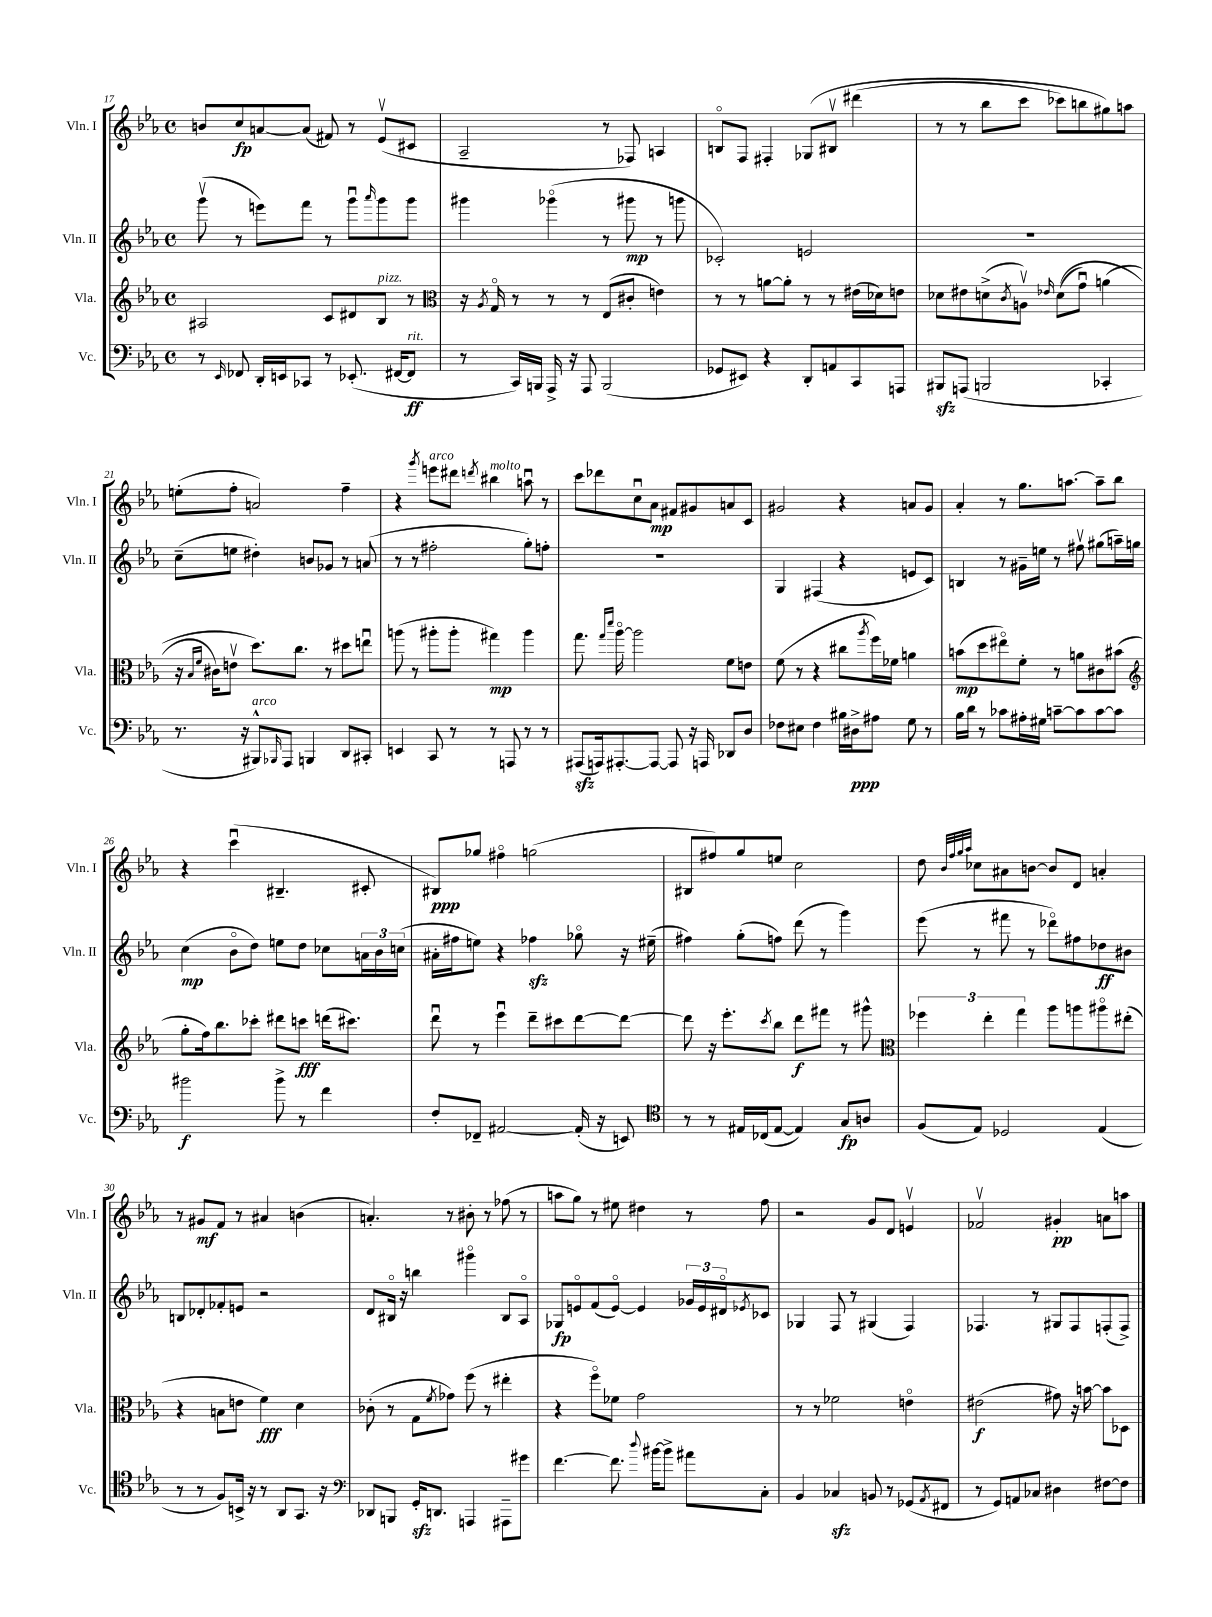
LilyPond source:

<<
\new StaffGroup <<
\new Staff = "s0" \with { instrumentName = "Vln. I" shortInstrumentName = "Vln. I" } {
    \clef treble \key ees \major \defaultTimeSignature \time 4/4
    b'8 c''8\fp a'8~ a'8( fis'8) r8 ees'8\upbow( cis'8 |
    aes2-- r8 fes8) a4 |
    b8\flageolet f8 fis4-. ges8\( bis8\upbow dis'''4( |
    r8 r8 bes''8 c'''8 ces'''8) b''8 gis''8\) a''8 |
    e''8-.( f''8-. a'2) f''4-- |
    r4 \acciaccatura { g'''8 } e'''8^\markup { \italic "arco" } dis'''8 \acciaccatura { d'''8 } bis''4^\markup { \italic "molto" } a''8\downbow r8 |
    c'''8 des'''8 c''8\downbow aes'8\mp fis'8 gis'8 a'8 c'8 |
    gis'2 r4 a'8 gis'8 |
    aes'4-. r8 g''8. a''8.~ a''8-- bes''8 |
    r4 c'''4\downbow( bis4.-- cis'8-. |
    bis8\ppp) ges''8 fis''4\flageolet g''2( |
    bis8 fis''8) g''8 e''8 c''2 |
    d''8 \grace { bes'32 f''32 g''32 aes''32 } ces''8 ais'8 b'8~ b'8 d'8 a'4-. |
    r8 gis'8\mf f'8 r8 ais'4 b'4( |
    a'4.-.) r8 bis'8-. r8 fes''8( r8 |
    a''8 g''8) r8 eis''8 dis''4 r8 f''8 |
    r2 g'8 d'8 e'4\upbow |
    fes'2\upbow gis'4-.\pp a'8 a''8 \bar "|." |
}
\new Staff = "s1" \with { instrumentName = "Vln. II" shortInstrumentName = "Vln. II" } {
    \clef treble \key ees \major \defaultTimeSignature \time 4/4
    g'''8\upbow( r8 e'''8) f'''8 r8 g'''8\downbow \grace { aes'''16 } g'''8 g'''8 |
    gis'''4 ges'''4\flageolet( r8 gis'''8\mp r8 g'''8 |
    ces'2-.) e'2 |
    R1 |
    c''8--( e''8 dis''4-.) b'8 ges'8 r8 a'8( |
    r8 r8 fis''2-. g''8-.) f''8-. |
    R1 |
    g4 fis4( r4 e'8 c'8) |
    b4 r8 gis'16-- e''16 r8 fis''8\upbow gis''8( a''16--) g''16 |
    c''4\mp( bes'8\flageolet d''8) e''8 d''8 ces''8 \tuplet 3/2 { a'16 bes'16 c''16( } |
    ais'16-. fis''16 e''8) r4 fes''4\sfz ges''8\flageolet r16 eis''16--( |
    fis''4) g''8-.( f''8) d'''8( r8 g'''4) |
    ees'''8( r8 fis'''8 r8 des'''8\flageolet) fis''8 des''8\ff bis'8 |
    b8 des'8-. fes'8-. e'8 r2 |
    d'8 bis16\flageolet r16 b''4 gis'''4\flageolet bis8 aes8\flageolet |
    ges8\fp e'8\flageolet f'8( e'8~\flageolet) e'4 \tuplet 3/2 { ges'16 e'16 dis'16\flageolet } \acciaccatura { ees'8 } ces'8 |
    ges4 f8 r8 gis4( f4) |
    fes4. r8 gis8 fes8 f8-.( f8->) \bar "|." |
}
\new Staff = "s2" \with { instrumentName = "Vla." shortInstrumentName = "Vla." } {
    \clef treble \key ees \major \defaultTimeSignature \time 4/4
    ais2 c'8 dis'8 bes8^\markup { \italic "pizz." } r8 |
    \clef alto r16 \acciaccatura { aes8 } g16\flageolet r8 r8 r8 ees8( cis'8-. e'4) |
    r8 r8 a'8~ a'8-. r8 r8 eis'16( des'16) e'8 |
    des'8 eis'8 d'8->( \acciaccatura { c'8 } a8\upbow) \grace { ees'16 } d'8(\( g'8\downbow) a'4( |
    r16 \grace { bes16 f'16 } cis'16\) e'8\upbow d''8.) c''8. r8 dis''8 e''8\downbow |
    a''8( r8 ais''8-. ais''8-. gis''4\mp) ais''4 |
    g''8. \grace { g''16 d'''16 } aes''16~\flageolet aes''2 f'8 e'8 |
    f'8( r8 r4 cis''8 \acciaccatura { aes''8 } f''16) fes'16 a'4 |
    b'8\mp( d''8 eis''8\flageolet) f'8-. r8 a'8 cis'8 bis'8( |
    \clef treble g''8-. f''16) bes''8. ces'''8-. dis'''8 c'''8\fff d'''16( cis'''8.) |
    d'''8\downbow r8 ees'''4\downbow d'''8-- cis'''8 d'''8~ d'''8~ |
    d'''8 r16 ees'''8.-. \acciaccatura { c'''8 } bes''8 d'''8\f fis'''8 r8 gis'''8-^ |
    \clef alto \tuplet 3/2 { fes''4 ees''4-. g''4 } aes''8 a''8 ais''8\flageolet eis''8-.( |
    r4 b8 e'8 f'4\fff) d'4 |
    ces'8-.( r8 g8 \acciaccatura { f'8 } ges'8) f''8( r8 eis''4-. |
    r4 f''8\flageolet) fes'8 g'2 |
    r8 r8 fes'2 e'4\flageolet |
    eis'2\f( gis'8) r16 b'16~ b'8 des8 \bar "|." |
}
\new Staff = "s3" \with { instrumentName = "Vc." shortInstrumentName = "Vc." } {
    \clef bass \key ees \major \defaultTimeSignature \time 4/4
    r8 \grace { ees,16 } fes,8 d,16-. e,16 ces,8 r8 ees,8.-.( fis,16~ fis,8\ff^\markup { \italic "rit." } |
    r8 c,16) b,,16 aes,,16-> r16 aes,,8 b,,2( |
    ges,8 eis,8) r4 d,8-. a,8 c,8 a,,8 |
    bis,,8\sfz a,,8( b,,2 ces,4-. |
    r8. r16 bis,,8-^^\markup { \italic "arco" }) \grace { bes,,16 } aes,,8 b,,4 d,8 cis,8-. |
    e,4 c,8 r8 r8 a,,8 r8 r8 |
    ais,,8\sfz( a,,16) ais,,8.~-. ais,,8~ ais,,8 r16 a,,16 des,8 d8 |
    fes8 eis8 fes4 bis16 dis16->\ppp ais8 g8 r8 |
    bes16 d'16 r8 ces'8 ais16-. gis16 c'8~-- c'8 c'8~ c'8 |
    bis'2\f bis'8-> r8 f'4 |
    f8-. fes,8-- ais,2~ ais,16-.( r16 e,8) |
    \clef tenor r8 r8 eis16 ces16( eis8~ eis4) g8\fp a8 |
    f8( ees8) des2 ees4( |
    r8 r8 f8) b,16-> r16 r8 aes,8 g,8. r16 |
    \clef bass des,8 b,,8 g,16-.\sfz d,8. a,,4 ais,,8-- gis'8 |
    f'4.~ f'8. \appoggiatura { d''8 } bis'16~ bis'8-> ais'8 c8-. |
    bes,4 ces4\sfz b,8 r8 ges,8( \acciaccatura { aes,8 } fis,8 |
    r8 g,8) a,8 ces8 dis4 fis8~ fis8 \bar "|." |
}
>>
>>
\layout { \context { \Score currentBarNumber = #17 } }
